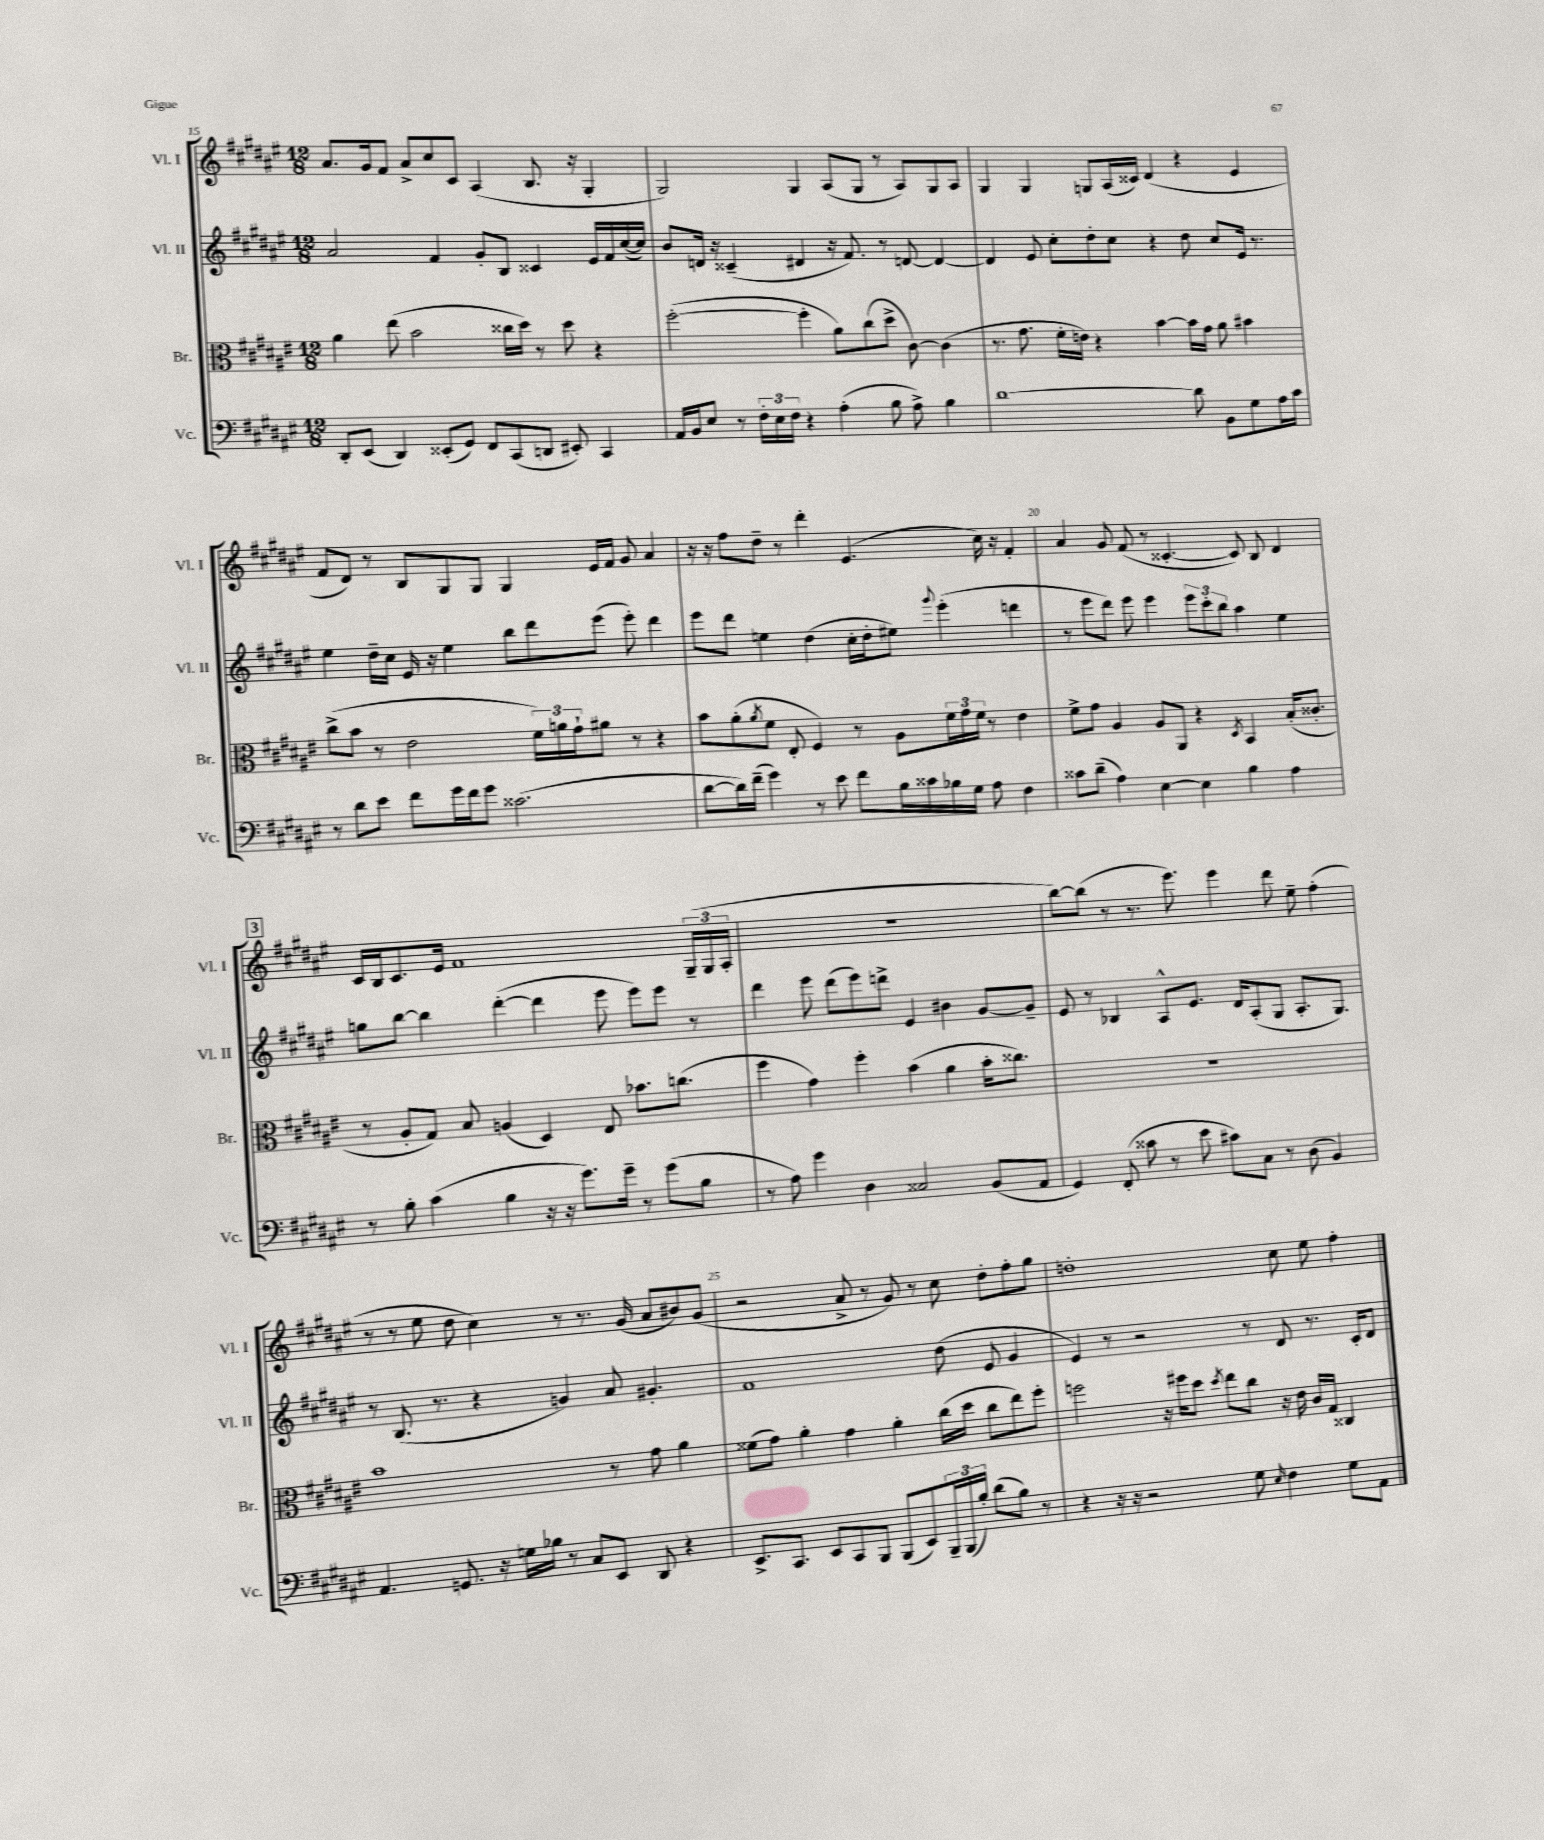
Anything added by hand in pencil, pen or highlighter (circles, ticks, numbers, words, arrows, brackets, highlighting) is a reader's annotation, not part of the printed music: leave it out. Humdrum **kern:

**kern	**kern	**kern	**kern
*staff4	*staff3	*staff2	*staff1
*clefF4	*clefC3	*clefG2	*clefG2
*k[f#c#g#d#a#e#]	*k[f#c#g#d#a#e#]	*k[f#c#g#d#a#e#]	*k[f#c#g#d#a#e#]
*M12/8	*M12/8	*M12/8	*M12/8
8DD#'	4a#	2a#	8.a#
(8EE#	.	.	.
.	.	.	16g#
4DD#)	(8ee#	.	8f#
.	2b	.	8a#^
(8EE##'	.	4f#	8cc#
8GG#)	.	.	8c#
8FF#	.	8g#'	(4A#
(8CC#	16cc##	8B	.
.	16dd#)	.	.
8DD	8r	4c##	8.B
8EE#')	8dd#	.	.
.	.	.	16r
4CC#	4r	16e#	4G#'
.	.	16f#	.
.	.	([16cc#	.
.	.	16cc#])	.
=	=	=	=
16AA#	([2ff#'	8b	2G#)
16BB	.	.	.
8E#	.	16d	.
.	.	16r	.
8r	.	(4c##~	.
24F#'	.	.	.
24E#	.	.	.
24F#	.	.	.
4r	4ff#']	4d#	4G#
(4A#'	8a#)	16r	(8A#
.	.	8.f#)	.
.	(8cc#	.	8G#
8B	8dd#^	8r	8r
8A#^)	[8c#)	[8d	8A#)
4B	(4c#]	4d_	8G#
.	.	.	8A#
=	=	=	=
[1d#	8.r	4d]	4G#
.	8.g#	.	.
.	.	8e#	4G#
.	16f#'	8cc#'	.
.	16e)	.	.
.	4r	8dd#'	8G
.	.	8cc#	(16A#
.	.	.	16c##)
.	[4b	4r	(4d#
8d#]	16b]	8dd#	4r
.	16g#	.	.
8BB	8a#	8cc#	.
8G#	4b#	16e#	4e#
.	.	8.r	.
16A#	.	.	.
16c#	.	.	.
=	=	=	=
8r	(8cc#^	4ee#	8f#
8d#	8b	.	8d#)
8e#	8r	16dd#~	8r
.	.	16cc#	.
8f#	2e#	16e#	8B
.	.	16r	.
16g#	.	4ee#	8G#
16f#	.	.	.
8g#	.	.	8G#
(2.c##	.	8bb	4G#
.	24f#)	8ddd#	.
.	24a	.	.
.	24g#`	.	.
.	8a#	(8eee#	16e#
.	.	.	16f#
.	8r	8eee#')	8g#
.	4r	4ddd#	4a#
=	=	=	=
[8d#	8b	8eee#	16r
.	.	.	16r
16d#])	(8a#'	8ddd#	8ff#
(16f#~	.	.	.
.	8qa#	.	.
4g#)	8f#	4ee	8dd#~
.	8E#'	.	8r
8r	4F#)	(4dd#	4ddd#'
8e#	.	.	.
8f#	8r	16cc#'	(4.e#
.	.	16dd#'	.
16B	8A#	8ee#)	.
16c##	.	.	.
.	.	8qqggg#	.
16B-	24f#	(4eee#'	.
.	24g#	.	.
16G#	.	.	.
.	24f#	.	.
8A#	8r	.	16cc#)
.	.	.	16r
4F#	4e#	4ddd	4f#'
=	=	=	=
8c##	8f#^	8r	4a#
(8d#~	8g#	8eee#	.
4A#)	4A#	8ddd#)	8g#
.	.	8eee#	(8f#
[4E#	8A#	4eee#	8r
.	8AA#	.	[4.c##'
4E#]	4r	12eee#	.
.	.	12ccc#'	.
.	.	12bb	.
.	8qD#	.	.
4B	4BB	4aa#	8c##])
.	.	.	8B
4A#	(16B'	4ee#	4d#
.	8.c##'	.	.
=	=	=	=
8r	8r	8gg	16c#
.	.	.	16B
8B'	8A#'	[8bb	8.c#
(4c#	8G#)	4bb]	.
.	.	.	16e#
.	8B	.	1f#
4B	(4A	([4ddd#'	.
16r	4D#)	4ddd#]	.
16r	.	.	.
8.g#)	.	.	.
.	8E#	8eee#	.
16g#~	.	.	.
8r	8.b-	8eee#)	.
(8g#	.	8eee#	.
.	(8.cc	.	.
8B	.	8r	(24G#~
.	.	.	24G#
.	.	.	24A#'
=	=	=	=
8r	4ff#	4ddd#	1.r
8A#)	.	.	.
4g#	4g#)	8eee#	.
.	.	(8ddd#	.
4D#	4ff#'	8eee#)	.
.	.	8ddd^	.
2C##	(4b	4e#	.
.	4a#	4b#	.
(8BB	16b'	[8g#	.
.	8.cc##)	.	.
8AA#	.	8g#~]	.
=	=	=	=
4GG#)	1.r	8e#	[8bb)
.	.	8r	(8bb]
(8FF#'	.	4B-	8r
8c##	.	.	8.r
8r	.	8A#^^	.
.	.	.	8.eee#)
8e#	.	8.e#	.
8c#)	.	.	4eee#
.	.	16d#	.
8C#	.	(8A#'	.
8r	.	8G#	8ddd#
(8D#	.	8.A#'	8ee#~
4BB)	.	.	(4ff#'
.	.	8.G#)	.
=	=	=	=
4.AA#	1b	8r	8r
.	.	(8.B	8r
.	.	.	8ee#
.	.	8.r	.
8.GG	.	.	8dd#
.	.	4r	4cc#)
16r	.	.	.
16G	.	.	.
16B-	.	.	.
8r	.	4g)	8r
8C#	.	.	8.r
8EE#	8r	8a#	.
.	.	.	(16g#
8DD#	8g#	4.g#'	8a#
4r	4a#	.	8b#)
.	.	.	(8g#
=	=	=	=
8.EE#^	(8f##	1f#	2r
.	8g#)	.	.
8.CC#	.	.	.
.	4a#'	.	.
8EE#	.	.	.
8CC#	4g#	.	8a#^
8BBB	.	.	8r
(8BBB	4a#'	.	8g#)
8EE#)	.	.	8r
24BBB~	(16cc#	(8dd#	8cc#
(24BBB	.	.	.
.	16dd#	.	.
24B')	.	.	.
(8d#	8cc#	8e#	8dd#'
8B)	8ee#)	4g#	8ff#'
8r	8ff#'	.	8gg#
=	=	=	=
4r	2ff	4e#)	1dd'
16r	.	8r	.
16r	.	.	.
2r	.	2r	.
.	16r	.	.
.	16ff#	.	.
.	8dd#	.	.
.	8qdd#	.	.
.	8ee#	.	.
8G#	8cc#	8r	.
16qqE#	.	.	.
4F#	16r	8d#	8cc#
.	16e#	.	.
.	16c#	8.r	8ee#
.	16G#	.	.
8G#	4C##	.	4ff#'
.	.	16c#'	.
8AA#	.	8d#	.
==	==	==	==
*-	*-	*-	*-
